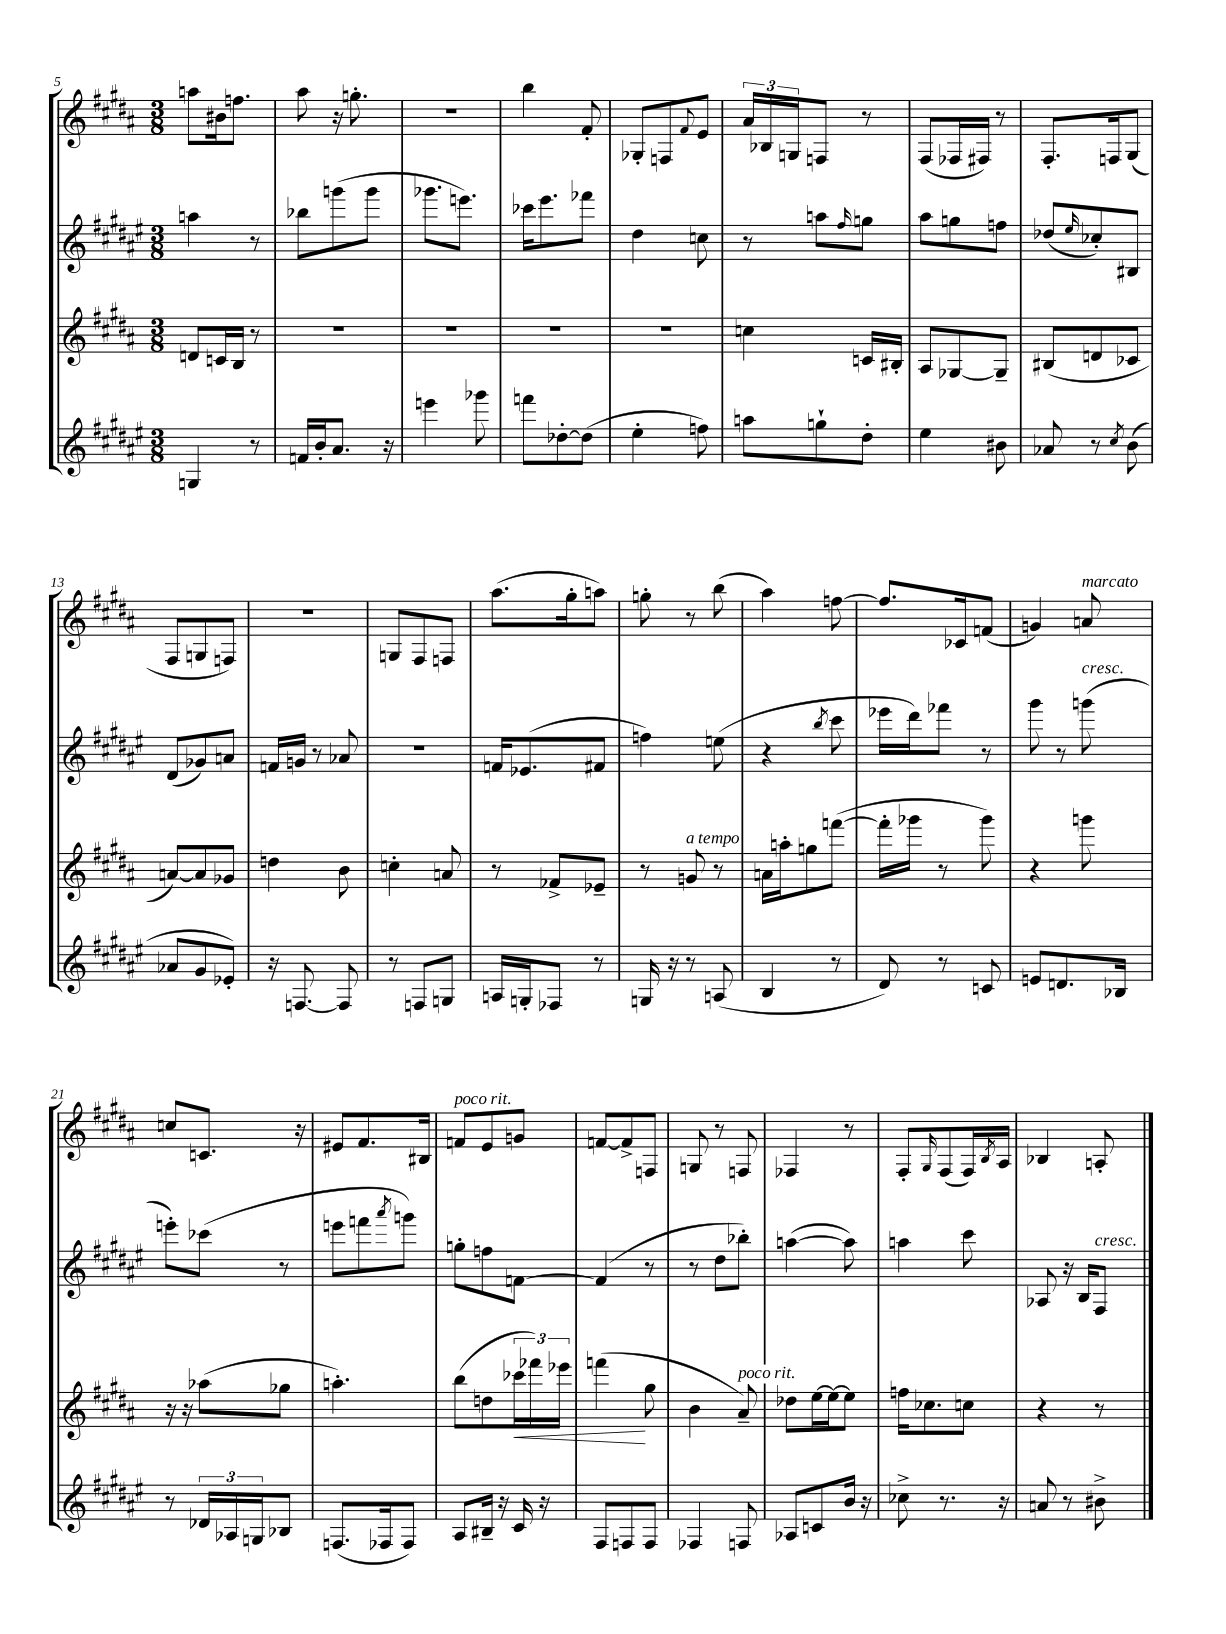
<<
\new StaffGroup <<
\new Staff = "s0" {
    \clef treble \key b \major \numericTimeSignature \time 3/8
    a''8 bis'16 f''8. |
    ais''8 r16 g''8.-. |
    R4. |
    b''4 fis'8-. |
    ges8-. f8 \appoggiatura { fis'8 } e'8 |
    \tuplet 3/2 { ais'16 bes16 g16 } f8 r8 |
    fis8( fes16 fis16) r8 |
    fis8.-. f16 gis8( |
    fis8 g8 f8) |
    R4. |
    g8 fis8 f8 |
    ais''8.( gis''16-. a''8) |
    g''8-. r8 b''8( |
    ais''4) f''8~ |
    f''8. ces'16 f'8( |
    g'4) a'8^\markup { \italic "marcato" } |
    c''8 c'8. r16 |
    eis'8 fis'8. bis16 |
    f'8^\markup { \italic "poco rit." } e'8 g'8 |
    f'8~ f'8-> f8 |
    g8 r8 f8 |
    fes4 r8 |
    fis8-. \grace { gis16 } fis8( fis16) \acciaccatura { b8 } ais16 |
    bes4 a8-. \bar "|." |
}
\new Staff = "s1" {
    \clef treble \key fis \major \numericTimeSignature \time 3/8
    a''4 r8 |
    bes''8 g'''8( g'''8 |
    ges'''8. e'''8.) |
    ces'''16 eis'''8. fes'''8 |
    dis''4 c''8 |
    r8 a''8 \grace { fis''16 } g''8 |
    ais''8 g''8 f''8 |
    des''8( \grace { eis''16 } ces''8-.) bis8 |
    dis'8( ges'8) a'8 |
    f'16 g'16 r8 aes'8 |
    R4. |
    f'16 ees'8.( fis'8 |
    f''4) e''8( |
    r4 \acciaccatura { b''8 } cis'''8 |
    ees'''16 dis'''16) fes'''8 r8 |
    gis'''8 r8 g'''8^\markup { \italic "cresc." }( |
    e'''8-.) ces'''8( r8 |
    e'''8 f'''8 \acciaccatura { ais'''8 } g'''8) |
    g''8-. f''8 f'8~ |
    f'4( r8 |
    r8 dis''8 bes''8-.) |
    a''4~( a''8) |
    a''4 cis'''8 |
    aes8 r16 b16 fis8^\markup { \italic "cresc." } \bar "|." |
}
\new Staff = "s2" {
    \clef treble \key b \major \numericTimeSignature \time 3/8
    d'8 c'16 b16 r8 |
    R4. |
    R4. |
    R4. |
    R4. |
    c''4 c'16 bis16-. |
    ais8 ges8~ ges8-- |
    bis8( d'8 ces'8 |
    a'8~) a'8 ges'8 |
    d''4 b'8 |
    c''4-. a'8 |
    r8 fes'8-> ees'8-- |
    r8 g'8^\markup { \italic "a tempo" } r8 |
    a'16 a''16-. g''8 f'''8~( |
    f'''16-. ges'''16 r8 ges'''8) |
    r4 g'''8 |
    r16 r16 aes''8( ges''8 |
    a''4.-.) |
    b''8( d''8 \tuplet 3/2 { ces'''16\< fes'''16) ees'''16 } |
    f'''4\!( gis''8 |
    b'4 ais'8--^\markup { \italic "poco rit." }) |
    des''8 e''16~ e''16~ e''8 |
    f''16 ces''8. c''8 |
    r4 r8 \bar "|." |
}
\new Staff = "s3" {
    \clef treble \key fis \major \numericTimeSignature \time 3/8
    g4 r8 |
    f'16 b'16-. ais'8. r16 |
    e'''4 ges'''8 |
    f'''8 des''8~-. des''8( |
    eis''4-. f''8) |
    a''8 g''8-! dis''8-. |
    eis''4 bis'8 |
    aes'8 r8 \acciaccatura { cis''8 } b'8( |
    aes'8 gis'8 ees'8-.) |
    r16 f8.~ f8 |
    r8 f8 g8 |
    a16 g16-. fes8 r8 |
    g16 r16 r8 a8( |
    b4 r8 |
    dis'8) r8 c'8 |
    e'8 d'8. bes16 |
    r8 \tuplet 3/2 { des'16 aes16 g16 } bes8 |
    f8.( fes16 fes8) |
    ais8 bis16-- r16 cis'16 r16 |
    fis8 f8 f8 |
    fes4 f8 |
    aes8 c'8 b'16 r16 |
    ces''8-> r8. r16 |
    a'8 r8 bis'8-> \bar "|." |
}
>>
>>
\layout { \context { \Score currentBarNumber = #5 } }
